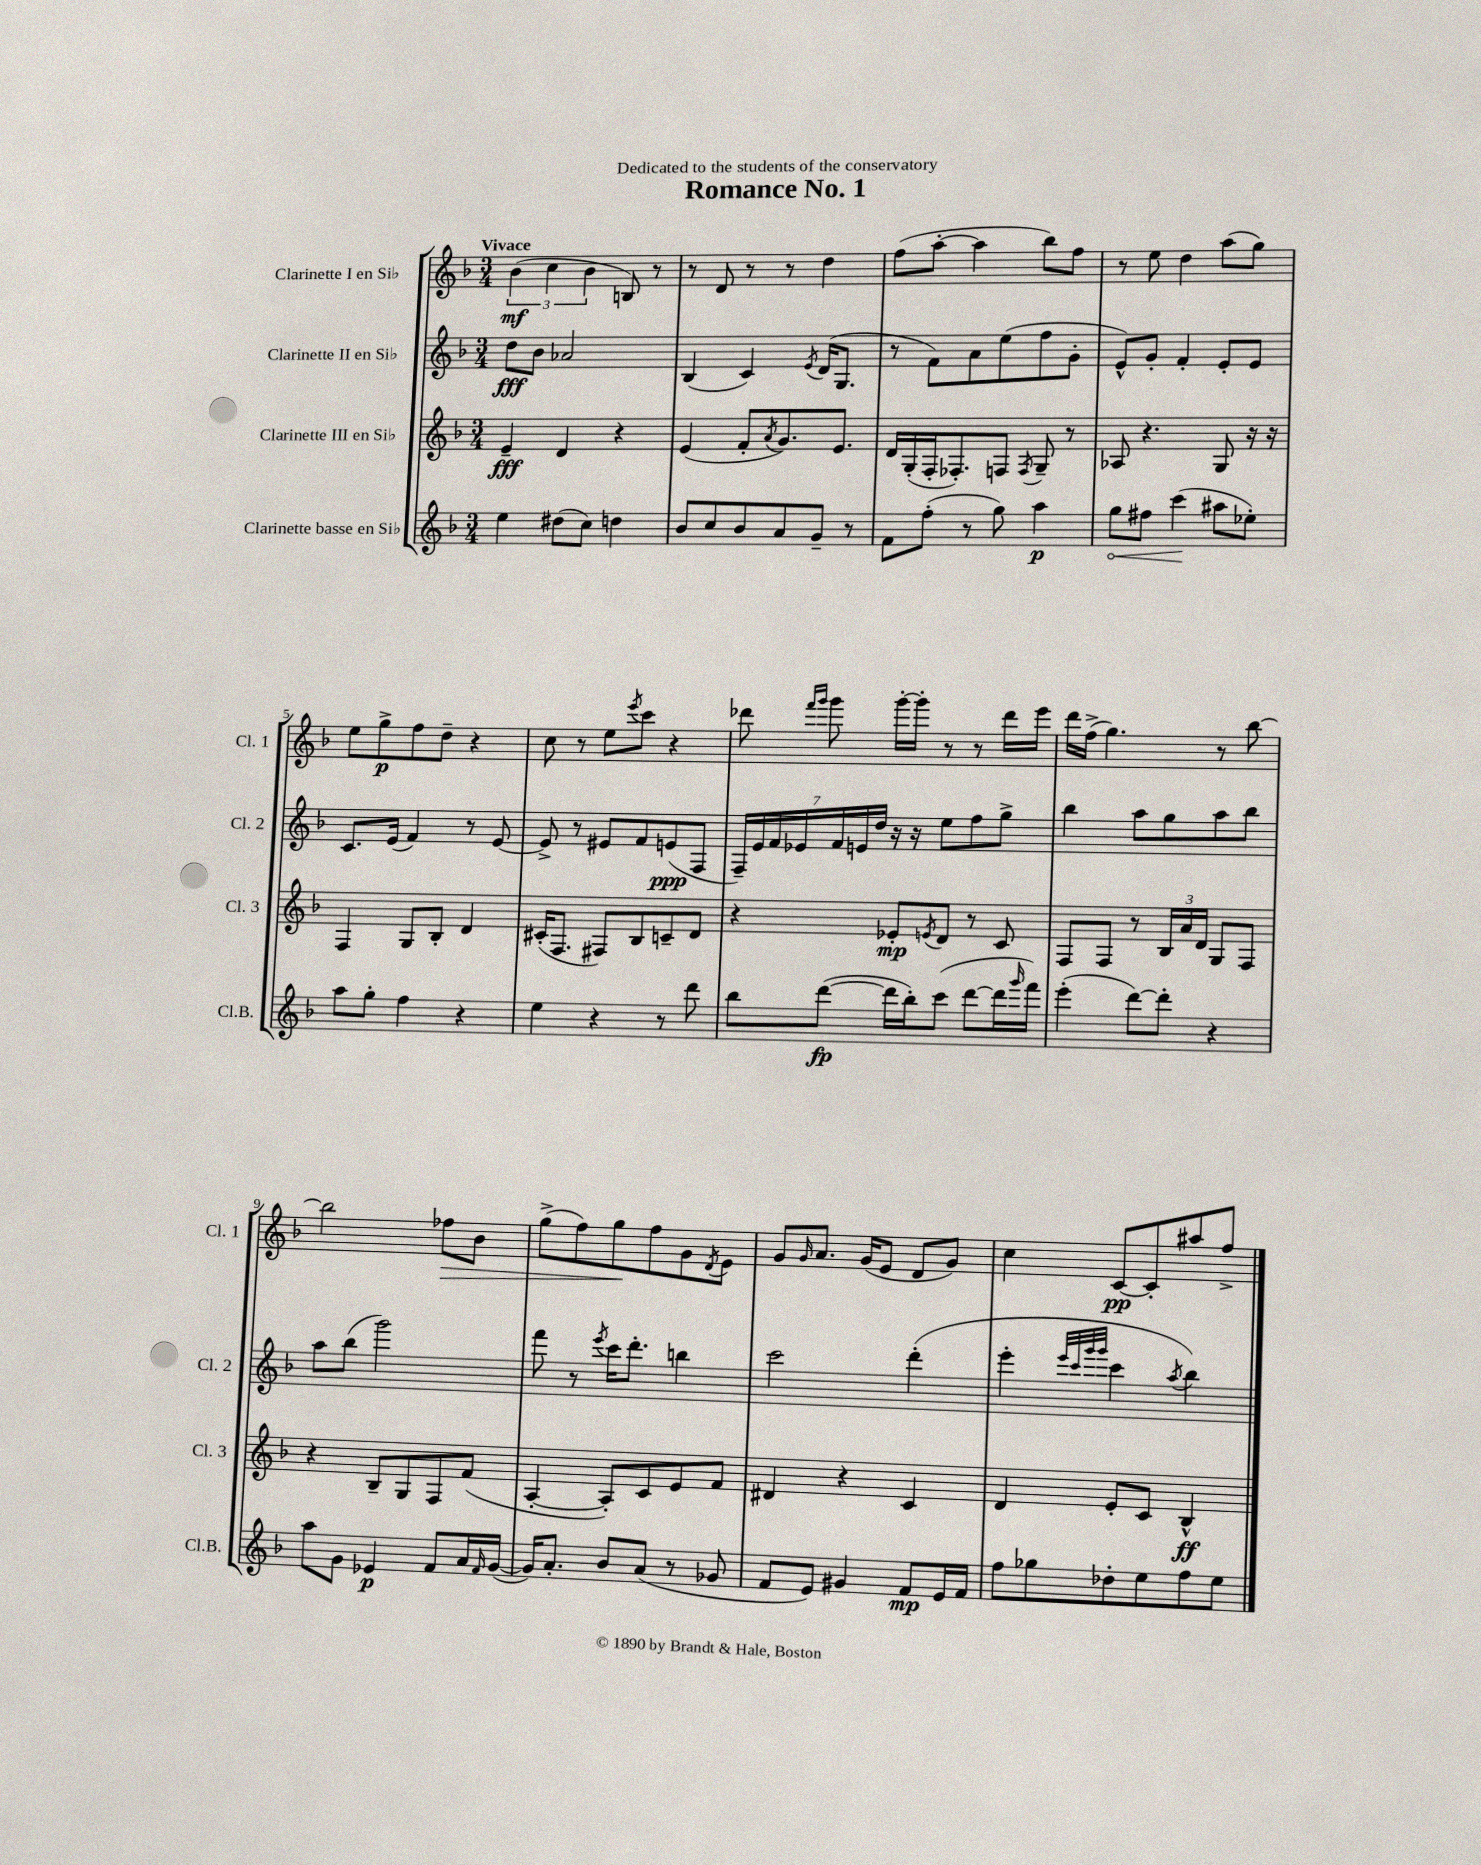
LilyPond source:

\header { title = "Romance No. 1" dedication = "Dedicated to the students of the conservatory" }
<<
\new StaffGroup <<
\new Staff = "s0" \with { instrumentName = "Clarinette I en Sib" shortInstrumentName = "Cl. 1" } {
    \clef treble \key f \major \numericTimeSignature \time 3/4 \tempo "Vivace"
    \tuplet 3/2 { bes'4\mf( c''4 bes'4 } b8) r8 |
    r8 d'8 r8 r8 d''4 |
    f''8( a''8~-. a''4 bes''8) f''8 |
    r8 e''8 d''4 a''8( g''8) |
    e''8 g''8->\p f''8 d''8-- r4 |
    c''8 r8 e''8 \acciaccatura { e'''8 } c'''8 r4 |
    des'''8 \grace { f'''16 g'''16 } g'''8 g'''16~-. g'''16-. r8 r8 des'''16 e'''16 |
    d'''16 f''16->( g''4.) r8 bes''8~ |
    bes''2 fes''8\> bes'8 |
    g''8->( f''8) g''8\! f''8 g'8 \acciaccatura { d'8 } e'8 |
    g'8 \grace { g'16 } a'8. g'16( e'8 d'8 g'8) |
    c''4 c'8~\pp c'8-. ais''8 f''8-> \bar "|." |
}
\new Staff = "s1" \with { instrumentName = "Clarinette II en Sib" shortInstrumentName = "Cl. 2" } {
    \clef treble \key f \major \numericTimeSignature \time 3/4
    d''8\fff bes'8 aes'2 |
    bes4( c'4) \acciaccatura { e'8 } d'16( g8. |
    r8 f'8) a'8 e''8( f''8 g'8-. |
    e'8-^) g'8-. f'4-. e'8-. e'8 |
    c'8. e'16( f'4) r8 e'8~ |
    e'8-> r8 eis'8 f'8 e'8\ppp( f8 |
    \tuplet 7/4 { f16--) e'16 f'16 ees'16 f'16 e'16 d''16 } r16 r16 e''8 f''8 g''8-> |
    bes''4 a''8 g''8 a''8 bes''8 |
    a''8 bes''8( g'''2) |
    f'''8 r8 \acciaccatura { e'''8 } c'''16 d'''8.-. b''4 |
    c'''2 d'''4-.( |
    e'''4-. \grace { e'''32 c'''32 g'''32 g'''32 } c'''4 \acciaccatura { a''8 } bes''4) \bar "|." |
}
\new Staff = "s2" \with { instrumentName = "Clarinette III en Sib" shortInstrumentName = "Cl. 3" } {
    \clef treble \key f \major \numericTimeSignature \time 3/4
    e'4--\fff d'4 r4 |
    e'4( f'8-. \acciaccatura { a'8 } g'8.) e'8. |
    d'16 g16-.( f16-. fes8.-.) f8 \acciaccatura { f8 } g8-- r8 |
    aes8 r4. g8 r16 r16 |
    f4 g8 bes8-. d'4 |
    cis'16-.( f8. fis8) bes8 c'8-- d'8 |
    r4 ees'8-.\mp \acciaccatura { e'8 } d'8 r8 c'8 |
    f8 f8 r8 \tuplet 3/2 { bes16 a'16 d'16 } g8 f8 |
    r4 bes8-- g8 f8 f'8( |
    a4~-. a8-.) c'8 e'8 f'8 |
    dis'4 r4 c'4 |
    d'4 e'8-. c'8 bes4-^\ff \bar "|." |
}
\new Staff = "s3" \with { instrumentName = "Clarinette basse en Sib" shortInstrumentName = "Cl.B." } {
    \clef treble \key f \major \numericTimeSignature \time 3/4
    e''4 dis''8( c''8) d''4 |
    bes'8 c''8 bes'8 a'8 g'8-- r8 |
    f'8 f''8-.( r8 g''8) a''4\p |
    \once \override Hairpin.circled-tip = ##t g''8\< fis''8 c'''4\!( ais''8 ees''8-.) |
    a''8 g''8-. f''4 r4 |
    e''4 r4 r8 d'''8 |
    bes''8 d'''8~\fp( d'''16 bes''16-.) c'''8( d'''8~ d'''16 \grace { g'''16 } f'''16) |
    e'''4-.( d'''8~) d'''8-. r4 |
    a''8 g'8 ees'4\p f'8 a'16 \grace { f'16 } g'16~( |
    g'16) a'8.-. bes'8 a'8( r8 ges'8 |
    f'8 e'8) gis'4 f'8\mp e'16 f'16 |
    f''8 ges''8 des''8-. e''8 f''8 e''8 \bar "|." |
}
>>
>>
